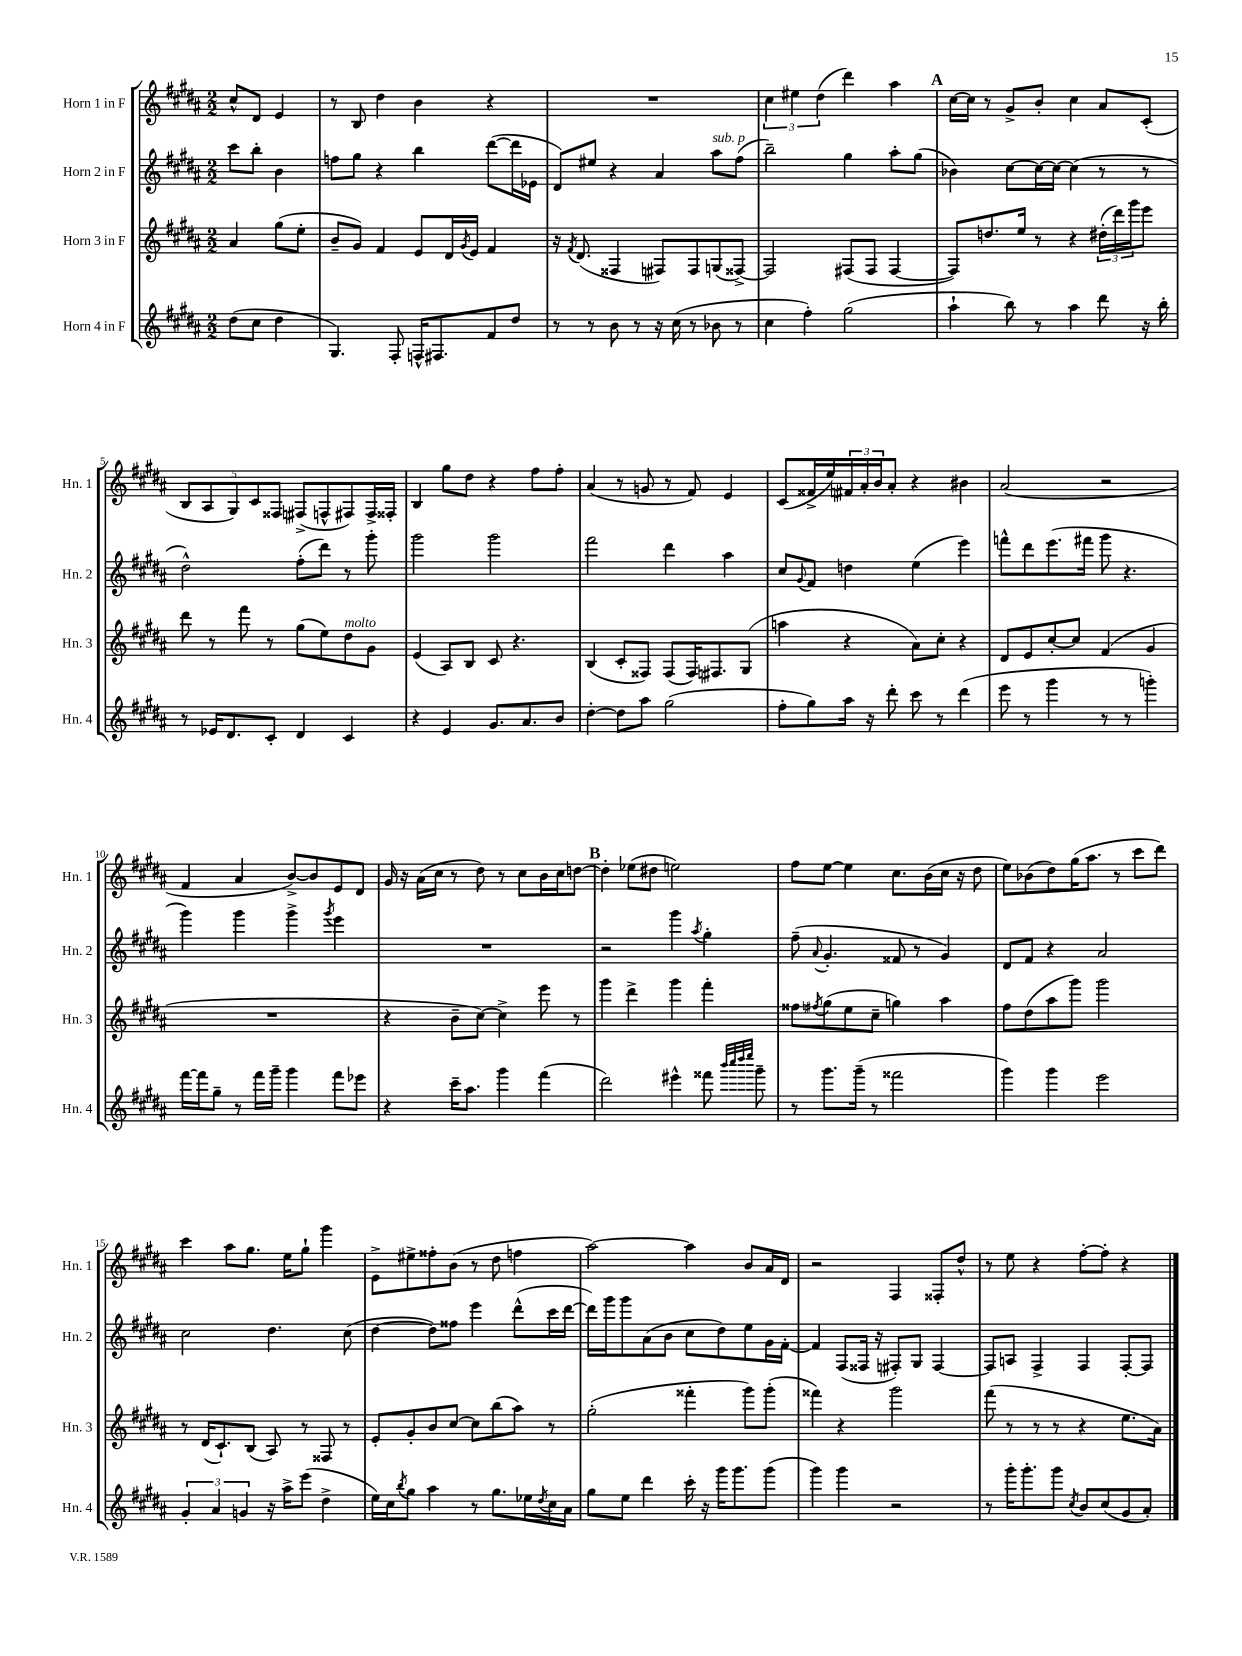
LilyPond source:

<<
\new StaffGroup <<
\new Staff = "s0" \with { instrumentName = "Horn 1 in F" shortInstrumentName = "Hn. 1" } {
    \clef treble \key b \major \numericTimeSignature \time 2/2 \partial 2
    cis''8-^ dis'8 e'4 |
    r8 b8 dis''4 b'4 r4 |
    R1 |
    \tuplet 3/2 { cis''4 eis''4 dis''4( } dis'''4) ais''4 |
    \mark \markup { \bold "A" } cis''16~ cis''16 r8 gis'8-> b'8-. cis''4 ais'8 cis'8-.( |
    \tuplet 5/4 { b8 ais8 gis8) cis'8 fisis8 } fis8->( f8-^ fis8) fis16-> fisis16-. |
    b4 gis''8 dis''8 r4 fis''8 fis''8-. |
    ais'4( r8 g'8 r8 fis'8) e'4 |
    cis'8( fisis'16-> e''16) \tuplet 3/2 { fis'16 ais'16-. b'16 } ais'8-. r4 bis'4 |
    ais'2( r2 |
    fis'4 ais'4 b'8~->) b'8 e'8 dis'8 |
    gis'16 r16 ais'16( cis''16 r8 dis''8) r8 cis''8 b'16 cis''16 d''8~ |
    \mark \markup { \bold "B" } d''4-. ees''8( dis''8 e''2) |
    fis''8 e''8~ e''4 cis''8. b'16( cis''16 r16 dis''8 |
    e''8) bes'8( dis''8) gis''16( ais''8. r8 cis'''8 dis'''8) |
    cis'''4 ais''8 gis''8. e''16 gis''8-! gis'''4 |
    e'8-> eis''8-> fisis''8-. b'8( r8 dis''8 f''4 |
    ais''2~) ais''4 b'8 ais'16 dis'16 |
    r2 fis4 fisis8-. dis''8-^ |
    r8 e''8 r4 fis''8~-. fis''8-. r4 \bar "|." |
}
\new Staff = "s1" \with { instrumentName = "Horn 2 in F" shortInstrumentName = "Hn. 2" } {
    \clef treble \key b \major \numericTimeSignature \time 2/2 \partial 2
    cis'''8 b''8-. b'4 |
    f''8 gis''8 r4 b''4 dis'''8~( dis'''16 ees'16 |
    dis'8) eis''8 r4 ais'4 ais''8^\markup { \italic "sub. p" } fis''8( |
    b''2--) gis''4 ais''8-. gis''8( |
    \mark \markup { \bold "A" } bes'4) cis''8~ cis''16~ cis''16~ cis''4( r8 r8 |
    dis''2-^) fis''8-.( dis'''8) r8 gis'''8-. |
    gis'''2 gis'''2 |
    fis'''2 dis'''4 ais''4 |
    cis''8 \appoggiatura { gis'8 } fis'8 d''4 e''4( e'''4) |
    f'''8-^ dis'''8 e'''8.( fis'''16 gis'''8 r4. |
    gis'''4) gis'''4 gis'''4-> \acciaccatura { gis'''8 } e'''4 |
    R1 |
    \mark \markup { \bold "B" } r2 gis'''4 \acciaccatura { ais''8 } gis''4-. |
    fis''8--( \appoggiatura { ais'8 } gis'4.-. fisis'8 r8 gis'4) |
    dis'8 fis'8 r4 ais'2 |
    cis''2 dis''4. cis''8( |
    dis''4~ dis''8) fisis''8 e'''4 dis'''8-^( cis'''16 dis'''16~ |
    dis'''16) gis'''16 gis'''8 ais'8( b'8 cis''8 dis''8) e''8 gis'16 fis'16~-. |
    fis'4 fis8( fisis16 r16 fis8-.) gis8 fis4~ |
    fis8 a8 fis4-> fis4 fis8~-. fis8 \bar "|." |
}
\new Staff = "s2" \with { instrumentName = "Horn 3 in F" shortInstrumentName = "Hn. 3" } {
    \clef treble \key b \major \numericTimeSignature \time 2/2 \partial 2
    ais'4 gis''8( e''8-. |
    b'8-- gis'8) fis'4 e'8 dis'16 \acciaccatura { gis'8 } e'16 fis'4 |
    r16 \acciaccatura { fis'8 } dis'8.( fisis4 fis8) fis8 g8( fisis8~->) |
    fisis2 fis8( fis8 fis4~ |
    \mark \markup { \bold "A" } fis8) d''8. e''16 r8 r4 \tuplet 3/2 { dis''16-.( dis'''16) gis'''16 } e'''8 |
    dis'''8 r8 fis'''8 r8 gis''8( e''8) dis''8^\markup { \italic "molto" } gis'8 |
    e'4( ais8) b8 cis'8 r4. |
    b4( cis'8-. fisis8) fisis8( fisis16) fis8. gis8( |
    a''4 r4 ais'8) cis''8-. r4 |
    dis'8 e'8 cis''8~-. cis''8 fis'4( gis'4 |
    R1 |
    r4 b'8-- cis''8~) cis''4-> e'''8 r8 |
    \mark \markup { \bold "B" } gis'''4 dis'''4-> gis'''4 fis'''4-. |
    fisis''8 \acciaccatura { fis''8 } gis''8( e''8 cis''8-- g''4) ais''4 |
    fis''8 dis''8( ais''8 gis'''8) gis'''2 |
    r8 dis'16( cis'8.-!) b8( ais8) r8 fisis8 r8 |
    e'8-. gis'8-. b'8 cis''8~ cis''8 b''8( ais''8) r8 |
    gis''2-.( fisis'''4-. gis'''8) gis'''8-.( |
    fisis'''4) r4 gis'''2 |
    fis'''8( r8 r8 r8 r4 e''8. ais'16) \bar "|." |
}
\new Staff = "s3" \with { instrumentName = "Horn 4 in F" shortInstrumentName = "Hn. 4" } {
    \clef treble \key b \major \numericTimeSignature \time 2/2 \partial 2
    dis''8( cis''8 dis''4 |
    gis4.) fis8-. f16-^ fis8. fis'8 dis''8 |
    r8 r8 b'8 r8 r16 cis''16( r8 bes'8 r8 |
    cis''4 fis''4-.) gis''2( |
    \mark \markup { \bold "A" } ais''4-! b''8) r8 ais''4 dis'''8 r16 b''16-. |
    r8 ees'16 dis'8. cis'8-. dis'4 cis'4 |
    r4 e'4 gis'8. ais'8. b'8 |
    dis''4~-. dis''8 ais''8 gis''2( |
    fis''8-. gis''8) ais''16 r16 dis'''8-. cis'''8 r8 dis'''4( |
    e'''8 r8 gis'''4 r8 r8 g'''4-.) |
    fis'''16~ fis'''16 gis''8-- r8 fis'''16 gis'''16-- gis'''4 fis'''8 ees'''8 |
    r4 cis'''16-- ais''8. gis'''4 fis'''4( |
    \mark \markup { \bold "B" } dis'''2) eis'''4-^ fisis'''8 \grace { b'''32 cis''''32 dis''''32 e''''32 } gis'''8-- |
    r8 gis'''8. gis'''16--( r8 fisis'''2 |
    gis'''4) gis'''4 e'''2 |
    \tuplet 3/2 { gis'4-. ais'4 g'4 } r16 ais''16-> e'''8( dis''4-> |
    e''16) cis''16 \acciaccatura { b''8 } gis''8 ais''4 r8 gis''8. ees''16 \acciaccatura { dis''8 } cis''16 ais'16 |
    gis''8 e''8 dis'''4 cis'''16-. r16 gis'''16 gis'''8. gis'''8( |
    gis'''4) gis'''4 r2 |
    r8 gis'''16-. gis'''8.-. gis'''8 \acciaccatura { cis''8 } b'8 cis''8( gis'8 ais'8-.) \bar "|." |
}
>>
>>
